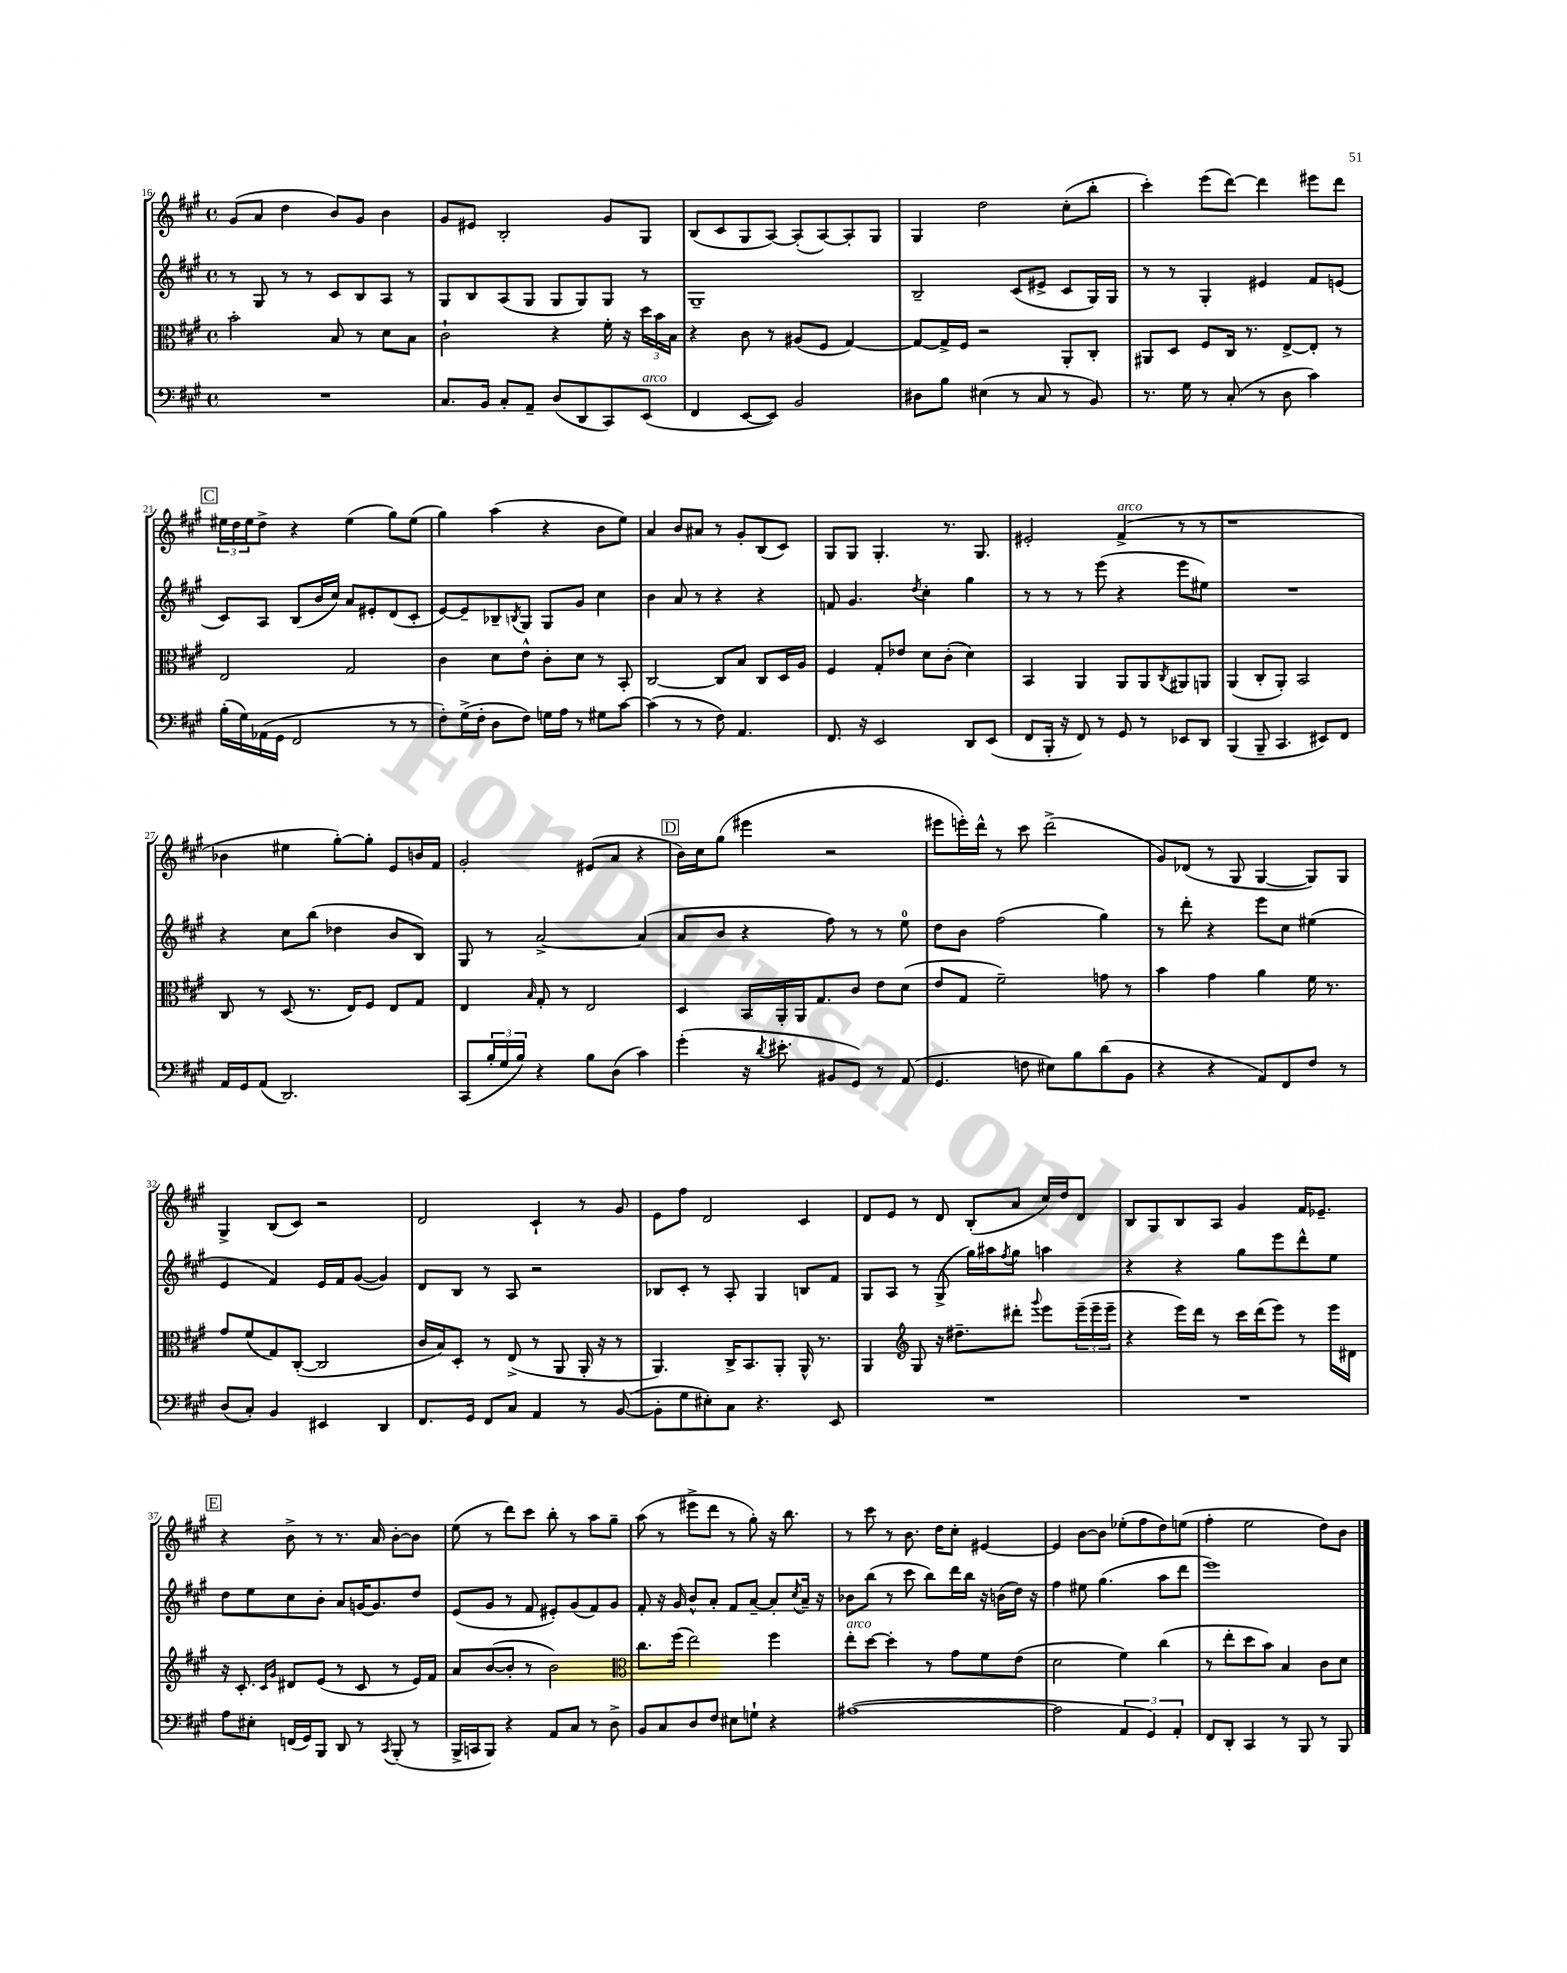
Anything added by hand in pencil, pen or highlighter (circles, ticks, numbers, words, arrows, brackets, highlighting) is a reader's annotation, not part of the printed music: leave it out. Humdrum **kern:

**kern	**kern	**kern	**kern
*staff4	*staff3	*staff2	*staff1
*clefF4	*clefC3	*clefG2	*clefG2
*k[f#c#g#]	*k[f#c#g#]	*k[f#c#g#]	*k[f#c#g#]
*M4/4	*M4/4	*M4/4	*M4/4
*met(c)	*met(c)	*met(c)	*met(c)
1r	2b'	8r	(8g#
.	.	8G#	8a
.	.	8r	4dd
.	.	8r	.
.	8B	8c#	8b)
.	8r	8B	8g#
.	8d	8A	4b
.	8B	8r	.
=	=	=	=
8.C#	2c#`	8G#	8g#
.	.	8B	8e#
16BB	.	.	.
8C#'	.	(8A	2B'
8AA~	.	8G#	.
(8D	4r	8G#	.
8DD	.	8G#)	.
8CC#)	16f#'	8G#	8g#
.	16r	.	.
(8EE	24dd	8r	8G#
.	24b	.	.
.	24B	.	.
=	=	=	=
4FF#	4r	1G#~	(8B
.	.	.	8c#
[8EE	8c#	.	8G#
8EE])	8r	.	[8A)
2BB	(8A#	.	(8A']
.	8F#	.	[8A)
.	[4G#)	.	8A']
.	.	.	8G#
=	=	=	=
8D#	8G#_	2B~	4G#
8B	16G#^]	.	.
.	16F#	.	.
(4E#	2r	.	2dd
8r	.	(8c#	.
8C#	.	8e#^	.
8r	8AA'	8c#	(8cc#'
8BB)	8C#'	16G#)	8bb'
.	.	16G#	.
=	=	=	=
8.r	8AA#	8r	4ccc#')
.	8D	8r	.
16G#	.	.	.
8r	8F#	4G#'	(8eee
(8C#'	16C#	.	[8ddd)
.	8.r	.	.
8r	.	4e#	4ddd]
8D	[8E^	.	.
4c#)	8E']	8f#	8eee#
.	8r	(8e	8ddd
=	=	=	=
(16B'	2E	8c#)	24ee#
.	.	.	24dd
16G#)	.	.	.
.	.	.	24ee#
(16AA-	.	8A	8dd^
16GG#	.	.	.
2FF#	.	(8B	4r
.	.	16b	.
.	.	16cc#)	.
.	2G#	8a	(4ee#
.	.	8e#'	.
8r	.	(8d	8gg#)
8r	.	8c#'	(8ee#
=	=	=	=
8F#')	4c#	[8e)	4gg#)
(16G#^	.	8e~]	.
16F#'	.	.	.
8D	8d	8B-~	(4aa
.	.	8qB	.
8F#)	8e^^	8G#	.
16G	8c#'	8G#	4r
16A	.	.	.
8r	8d	8g#	.
8G#	8r	4cc#	8b
[8c#	8BB'	.	8ee)
=	=	=	=
(4c#]	[2C#	4b	4a
8r	.	8a	8b
8r	.	8r	8a#
8F#)	8C#]	4r	8r
4.AA	8B	.	8g#'
.	8C#	4r	(8B
.	16D	.	8c#)
.	16A	.	.
=	=	=	=
8.FF#	4F#	8f	8G#
.	.	4.g#	8G#
16r	.	.	.
2EE	8G#'	.	4.G#'
.	8e-	.	.
.	.	8qdd	.
.	8d	4cc#'	.
.	(8c#'	.	8.r
8DD	4d)	4gg#	.
.	.	.	8.G#
(8EE	.	.	.
=	=	=	=
8FF#	4BB	8r	2e#'
16BBB'	.	8r	.
16r	.	.	.
8FF#)	4AA	8r	.
8r	.	(8eee	.
8GG#	8AA	4r	(4f#^
8r	8AA	.	.
.	8qC#	.	.
8EE-	8AA#	8eee	8r
8DD	8AA	8ee#)	8r
=	=	=	=
(4BBB	(4AA	1r	1r
8BBB~	8C#'	.	.
4.CC#	8AA')	.	.
.	2BB	.	.
8EE#)	.	.	.
8FF#	.	.	.
=	=	=	=
16AA	8C#	4r	4b-
16GG#	.	.	.
(8AA	8r	.	.
2.DD)	(8D	8cc#	4ee#
.	8.r	(8bb	.
.	.	4dd-	[8gg#')
.	16E)	.	.
.	8F#	.	8gg#']
.	8E	8b	8e
.	8G#	8B)	16b
.	.	.	16f#
=	=	=	=
(8CC#	4E	8G#	2g#'
24B'	.	8r	.
24G#	.	.	.
24B)	.	.	.
.	16qqB	.	.
4r	8G#'	[2a^	.
.	8r	.	.
8B	2E	.	(8e#
(8D	.	.	8a
4c#)	.	(4a]	4r
=	=	=	=
(4g#'	4D	8a	16b)
.	.	.	16cc#
.	.	8b	(8gg#
16r	16BB	4r	4eee#
8qd	.	.	.
8.e#'	16AA'	.	.
.	16AA	.	.
.	8.G#	.	.
8BB#	.	8ff#)	2r
8GG#)	8c#	8r	.
8r	8e	8r	.
(8AA	(8d	8ee	.
=	=	=	=
4.GG#	8e	8dd	8eee#
.	8G#	8b	16eee')
.	.	.	16ddd^^
.	2f#~)	(2ff#	8r
8F	.	.	8ccc#
8E#)	.	.	(2ddd^
8B	.	.	.
(8d	8g	4gg#)	.
8BB	8r	.	.
=	=	=	=
4r	4b	8r	8g#)
.	.	8ddd'	(8d-
4r	4g#	4r	8r
.	.	.	8G#
8AA)	4a	8eee	[4G#
8FF#	.	8cc#	.
8F#	16f#	(4ee#	8G#])
.	8.r	.	.
8r	.	.	8G#
=	=	=	=
(8D	8g#	4e	4G#^
8C#')	(8f#	.	.
4BB	8G#)	4f#)	(8B
.	([8C#'	.	8c#)
4EE#	2C#]	16e	2r
.	.	16f#	.
.	.	([8g#	.
4DD	.	4g#])	.
=	=	=	=
8.FF#	16c#	8d	2d
.	16B)	.	.
.	8D'	8B	.
16GG#	.	.	.
8FF#	8r	8r	.
8C#	(8E^	8A	.
4AA	8r	2r	4c#`
.	8AA	.	.
8r	16AA'	.	8r
.	16r	.	.
([8BB	8r	.	8g#
=	=	=	=
8BB']	4.AA)	8B-	8e
8G#	.	8c#'	8ff#
8E#')	.	8r	2d
8C#	16C#^	8A'	.
.	8.BB	.	.
4.r	.	4G#	.
.	8AA'	.	.
.	16AA^^	8B	4c#
.	8.r	.	.
8EE	.	8f#	.
=	=	=	=
1r	4AA	8G#	8d
.	.	8A	8e
*	*clefG2	*	*
.	8G#	8r	8r
.	16r	(8G#^	8d
.	8.dd#~	.	.
.	.	16gg#)	(8B'
.	.	16aa#	.
.	.	8qff#	.
.	8ddd#'	8gg#	8a
.	8qqggg#	.	.
.	8eee	4aa	16cc#)
.	.	.	16dd
.	(24eee~	.	8d
.	24eee~	.	.
.	24eee~	.	.
=	=	=	=
1r	4r	4r	8B
.	.	.	8G#
.	16eee)	4r	8B
.	16ddd	.	.
.	8r	.	8A
.	16ccc#	8gg#	4g#
.	(16ddd	.	.
.	8eee)	8eee	.
.	8r	8ddd^^	16f#
.	.	.	8.e-~
.	16eee	8ee	.
.	16d#	.	.
=	=	=	=
8A	16r	8dd	4r
.	8.c#'	.	.
8E#'	.	8ee	.
.	16qqc#	.	.
.	16qqg#	.	.
(16FF	8d#	8cc#	8b^
16GG#)	.	.	.
8BBB	(8e	8b'	8r
8DD	8r	8a	8.r
8r	8c#	[16g	.
.	.	8.g]	16a
8qCC#	.	.	.
(8BBB'	8r	.	[8b'
8r	16e)	8dd	8b]
.	16f#	.	.
=	=	=	=
16BBB^	8a	(8e	(8ee
16CC	.	.	.
8BBB)	([8b	8g#	8r
4r	8b']	8r	8ddd)
.	8r	8f#	8ccc#
8AA	2b)	8e#')	8bb'
8C#	.	(8g#	8r
8r	.	8f#)	8aa
8D^	.	8g#	8gg#~
=	=	=	=
*	*clefC3	*	*
8BB	8.cc#	8f#'	(8aa
8C#	.	16r	8r
.	(16ff#	16g#	.
8D	2ee)	8b^^	8eee#^
8F#	.	8a'	8ddd
8E#	.	8f#	8r
8G`	.	[8a~	8gg#')
4r	4ff#	8a']	16r
.	.	.	8.bb
.	.	8qcc#	.
.	.	16a~	.
.	.	16r	.
=	=	=	=
([1A#	8ee'	8b-	8r
.	[8dd	(8bb	8ccc#
.	4dd']	8r	8r
.	.	8ccc#	8.b
.	8r	8bb)	.
.	.	.	16dd
.	8g#	16ddd	8cc#'
.	.	16bb	.
.	8f#	16r	[4e#
.	.	(16b	.
.	(8e	16dd)	.
.	.	16r	.
=	=	=	=
2A#]	2d	4ff#	4e#]
.	.	8ee#	[8b
.	.	(4.gg#	8b]
6AA	4f#)	.	(8ee-'
.	.	.	8ff#
6GG#)	.	.	.
.	(4cc#	8aa	8dd)
6AA'	.	.	.
.	.	8ddd	(8ee
=	=	=	=
8FF#	8r	1eee)	4ff#'
8DD'	8ee'	.	.
4CC#	8dd	.	2ee
.	8b)	.	.
8r	4B	.	.
8BBB	.	.	.
8r	8c#	.	8dd)
8BBB	8d	.	8b
==	==	==	==
*-	*-	*-	*-
